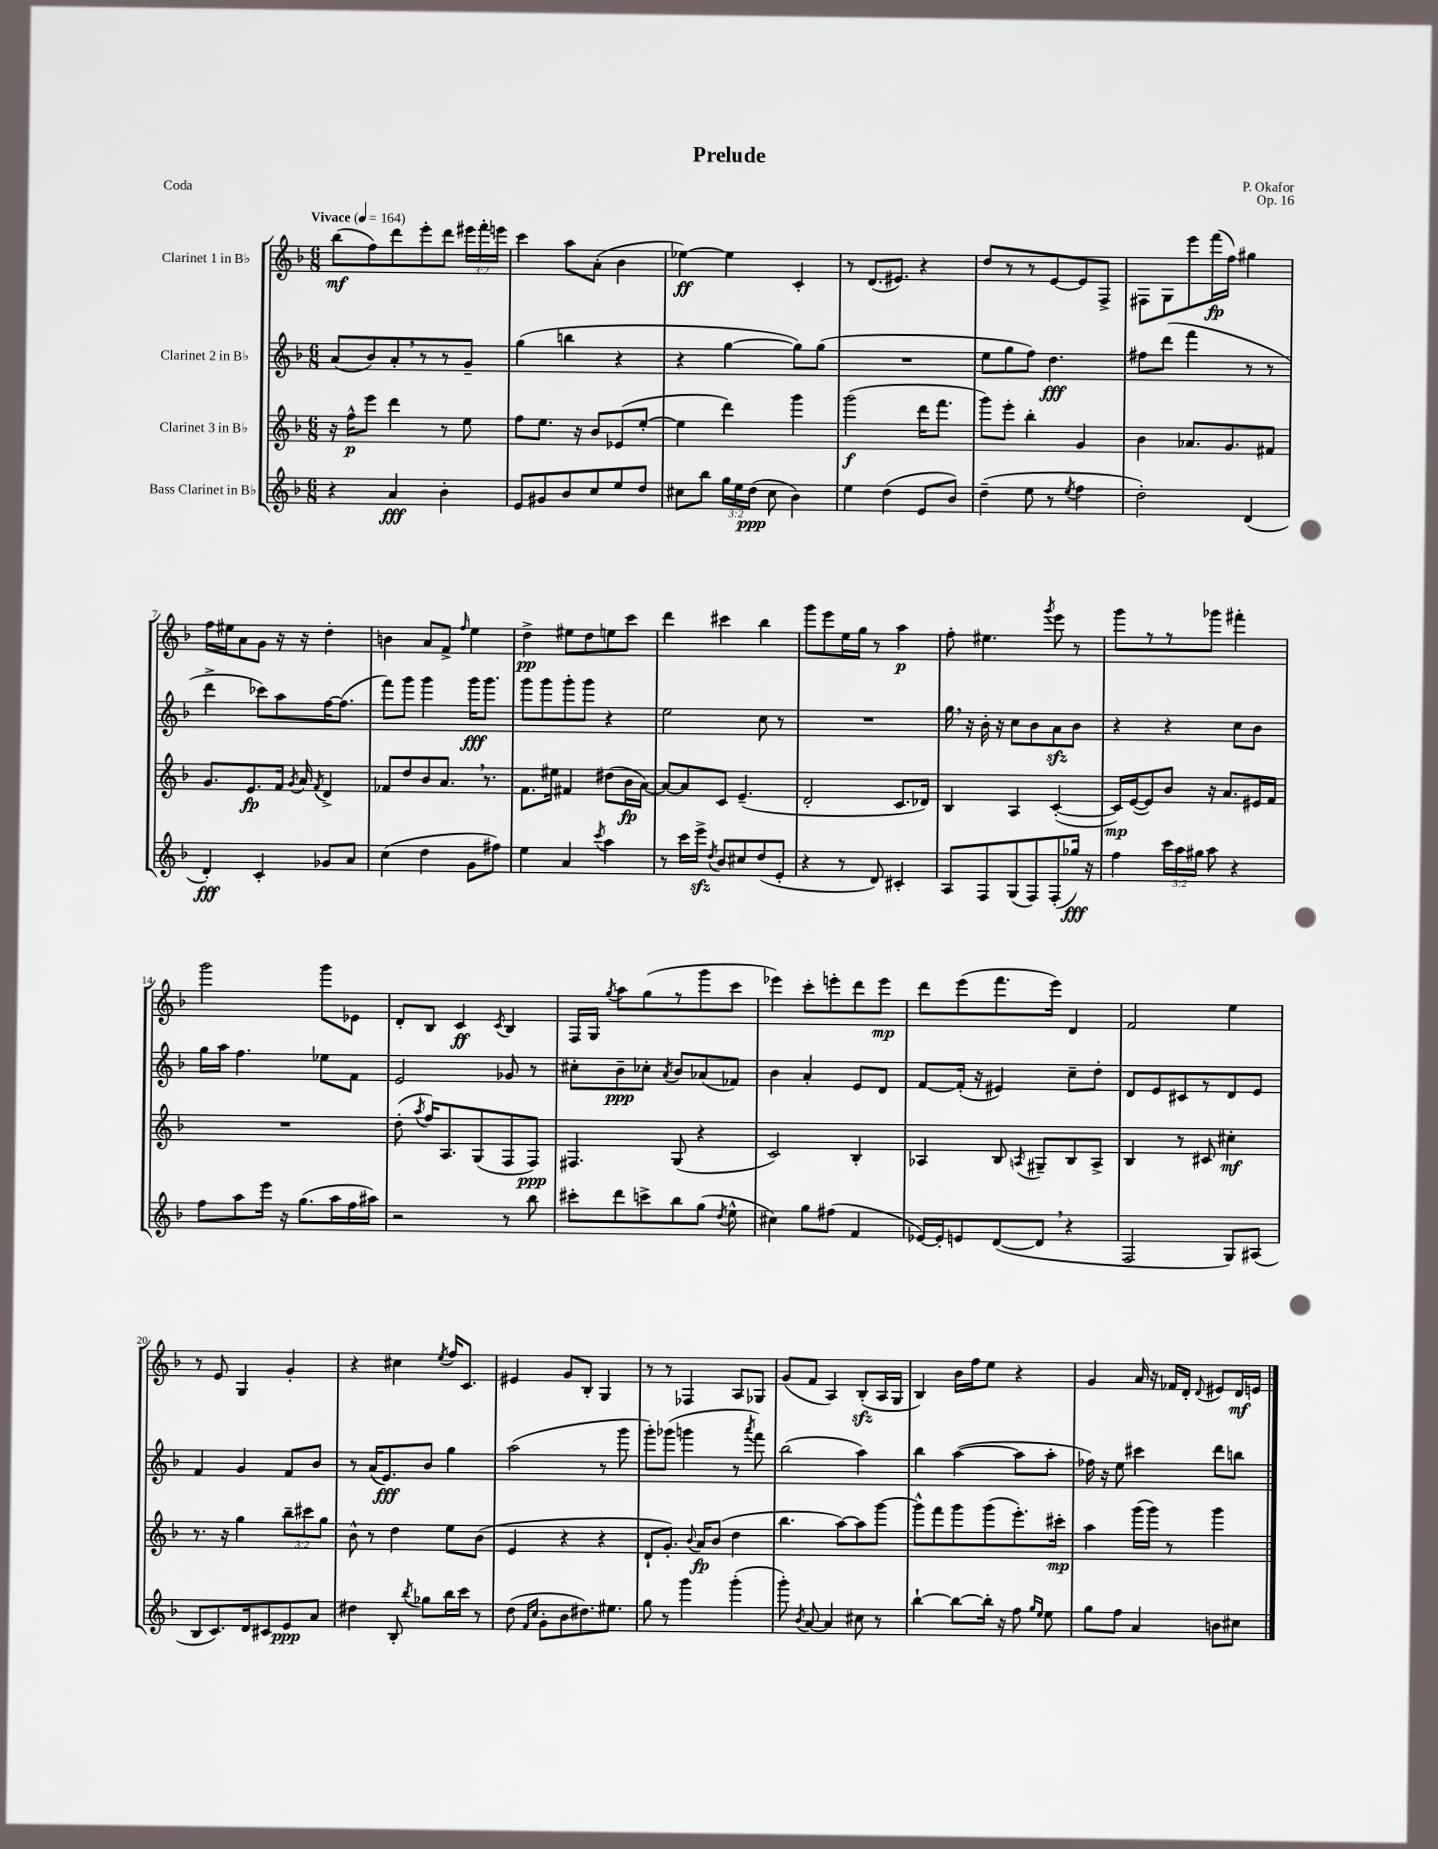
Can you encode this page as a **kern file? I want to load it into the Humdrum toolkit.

**kern	**kern	**kern	**kern
*staff4	*staff3	*staff2	*staff1
*clefG2	*clefG2	*clefG2	*clefG2
*k[b-]	*k[b-]	*k[b-]	*k[b-]
*M6/8	*M6/8	*M6/8	*M6/8
*MM164	*MM164	*MM164	*MM164
4r	16r	(8a	(8bb-
.	16ff^^	.	.
.	8eee	8b-)	8ff)
4a	4ddd	8a'	8ddd
.	.	8r	8eee'
4b-'	8r	8r	8ddd
.	8ee	8g~	24eee#
.	.	.	24fff'
.	.	.	24eee
=	=	=	=
8e	8ff	(4gg	4ccc
8g#	8.ee	.	.
8b-	.	4bb	8aa
.	16r	.	.
8cc	8b-	.	(8a'
8ee	(8e-	4r	4b-
8dd	[8ee'	.	.
=	=	=	=
8cc#	4ee]	4r	[4ee-)
8bb-	.	.	.
24gg	4ddd)	[4gg	4ee-]
24ee	.	.	.
(24dd	.	.	.
8cc#	.	.	.
4b-)	4ggg	8gg])	4c'
.	.	(8gg	.
=	=	=	=
4ee	(2ggg	2.r	8r
.	.	.	(8.d
(4dd	.	.	.
.	.	.	8.e#)
8e	16ddd	.	4r
.	8.fff	.	.
8b-)	.	.	.
=	=	=	=
(4dd~	8ggg)	8ee	8dd
.	8eee'	8gg	8r
8ee	4bb-'	8ff)	8r
8r	.	4.dd	[8e
8qee	.	.	.
4ff	4g	.	8e]
.	.	.	8F^
=	=	=	=
2dd')	4b-	8ff#	8F#
.	.	(8ddd	8G
.	8.a-	4fff	8eee
.	.	.	(16fff
.	8.g	.	16ff)
(4d	.	8r	4gg#
.	8f#	8r	.
=	=	=	=
4d')	8.g	4ddd^	16ff
.	.	.	16ee#
.	.	.	8a
.	8.e	.	.
4c'	.	8ccc-)	8g
.	16f	8aa	16r
.	8qg	.	.
.	16a	.	16r
.	8qf	.	.
8g-	4d^	[16ff	4dd'
.	.	(8.ff]	.
8a	.	.	.
=	=	=	=
(4cc	8f-	8fff)	4b
.	8dd	8ggg	.
4dd	8b-	4ggg	8a
.	8.a	.	8f^
.	.	.	16qqff
8g	.	16ggg	4ee
.	8.r	8.ggg	.
8ff#)	.	.	.
=	=	=	=
4ee	8.f	8ggg	4dd^
.	.	8ggg	.
.	16ee#	.	.
4a	4f#	8ggg'	8ee#
.	.	8ggg	8dd
8qccc	.	.	.
4aa	(8dd#	4r	8ee
.	16b-	.	8ccc
.	[16a)	.	.
=	=	=	=
8r	8a_	2ee	4ddd
16ccc	8a]	.	.
16eee^	.	.	.
8qdd	.	.	.
8b-	8c	.	4ccc#
8cc#	(4.e~	.	.
(8dd	.	8cc	4bb-
8e'	.	8r	.
=	=	=	=
4r	2d'	2.r	8ggg
.	.	.	8eee
8r	.	.	16ee
.	.	.	16gg
8d)	.	.	8r
4c#'	8.c	.	4aa
.	16d-)	.	.
=	=	=	=
8A	4B-	16gg	8ff'
.	.	16r	.
8F	.	16b-'	4.ee#
.	.	16r	.
(8G	4A	8cc	.
8F)	.	8b-	.
.	.	.	8qggg
(8F'	([4c'	8a	8eee
16gg-)	.	8b-	8r
16r	.	.	.
=	=	=	=
4ff	16c])	4r	8ggg
.	([16e	.	.
.	8e])	.	8r
24ccc	8b-	4r	8r
24aa	.	.	.
24gg#	.	.	.
8aa	16r	.	8ggg-
.	8.a	.	.
4r	.	8cc	4fff#'
.	16e#	8b-	.
.	16f	.	.
=	=	=	=
8ff	2.r	16gg	2ggg
.	.	16aa	.
8aa	.	4.ff	.
16eee	.	.	.
16r	.	.	.
(8.gg	.	.	.
.	.	8ee-	8ggg
16aa	.	.	.
16ff	.	8f	8e-
16aa#)	.	.	.
=	=	=	=
2r	(8dd'	2e	8d'
.	8qaa	.	.
.	16ff)	.	8B-
.	8.A	.	.
.	.	.	4c
.	(8G	.	.
.	.	.	8qc
8r	8F	8g-	4B-
8bb-	8F)	8r	.
=	=	=	=
8ccc#'	4.F#	8cc#'	16F
.	.	.	16G
.	.	.	8qgg
8ddd	.	8b-~	8aa
8ccc^	.	8cc-'	(8gg
.	.	8qa	.
8bb-	(8G	8b-	8r
(8gg	4r	(8a-	8ggg
8qdd	.	.	.
8ee^^	.	8f-)	8ccc
=	=	=	=
4cc#)	2c)	4b-	4eee-)
8gg	.	4a'	8ccc'
(8ff#	.	.	8eee'
4f	4B-'	8e	8ddd
.	.	8d	8eee
=	=	=	=
[16e-)	4A-	[8f	8ddd
16e-']	.	.	.
8e	.	(16f']	(8eee
.	.	16r	.
([8d	8B-	4e#)	8.fff
.	8qA	.	.
8d]	8G#~	.	.
.	.	.	16eee)
4r	8B-	8cc~	4d
.	8A^	8dd'	.
=	=	=	=
2F	4B-	8d	2f
.	.	8e	.
.	8r	8c#	.
.	8c#	8r	.
8G)	4cc#'	8d	4ee
(8A#	.	8e	.
=	=	=	=
8B-	8.r	4f	8r
8.c)	.	.	8e
.	16r	.	.
.	4gg	4g	4G
16d	.	.	.
8c#	.	.	.
8e	12bb-~	8f	4g'
.	12ccc#	.	.
8a	.	8b-	.
.	12gg	.	.
=	=	=	=
4dd#	8b-^^	8r	4r
.	8r	(16a	.
.	.	8.e)	.
8B-'	4dd	.	4cc#
8qbb-	.	.	.
8gg-	.	8b-	.
.	.	.	8qee
16bb-	8ee	4gg	16ff
16ccc	.	.	8.c
8r	(8b-	.	.
=	=	=	=
(8dd	4e	(2aa	4e#
16qqf	.	.	.
16qqcc	.	.	.
8g'	.	.	.
8b-	4r	.	8g
8.dd#)	.	.	8B-'
.	4r	8r	4G
8.ee#	.	.	.
.	.	8ggg	.
=	=	=	=
8gg	8d`	8ggg')	8r
8r	8.g')	(8ggg-	8r
4ggg	.	4ggg	4F-
.	8qqb-	.	.
.	16a	.	.
.	(8b-	.	.
(4ggg'	4dd	8r	8A
.	.	8qaaa	.
.	.	8fff)	8G-
=	=	=	=
8ggg')	4.bb-	(2bb-	(8g
8qb-	.	.	.
[8a	.	.	8f
4a]	.	.	4A)
.	[8aa)	.	.
8cc#	8aa]	4aa)	(8B-'
8r	[8ggg	.	16A
.	.	.	16G
=	=	=	=
[4bb-`	8ggg^^]	4bb-	4B-)
.	8fff	.	.
8bb-_	8ggg	([4aa	16b-
.	.	.	16ff
16bb-']	(8ggg	.	8ee
16r	.	.	.
8ff	8.eee')	8aa]	4r
16qqgg	.	.	.
16qqee	.	.	.
8ee	.	8aa'	.
.	16ccc#'	.	.
=	=	=	=
8gg	4aa	16ff-)	4g
.	.	16r	.
8ff	.	8ee	.
4a	(16ggg	4ccc#	16a
.	16ggg)	.	16r
.	8r	.	16f-
.	.	.	16d'
.	.	.	8qqd
8b	4ggg	8ddd	8e#
8cc#	.	8bb	16d
.	.	.	16e
==	==	==	==
*-	*-	*-	*-
